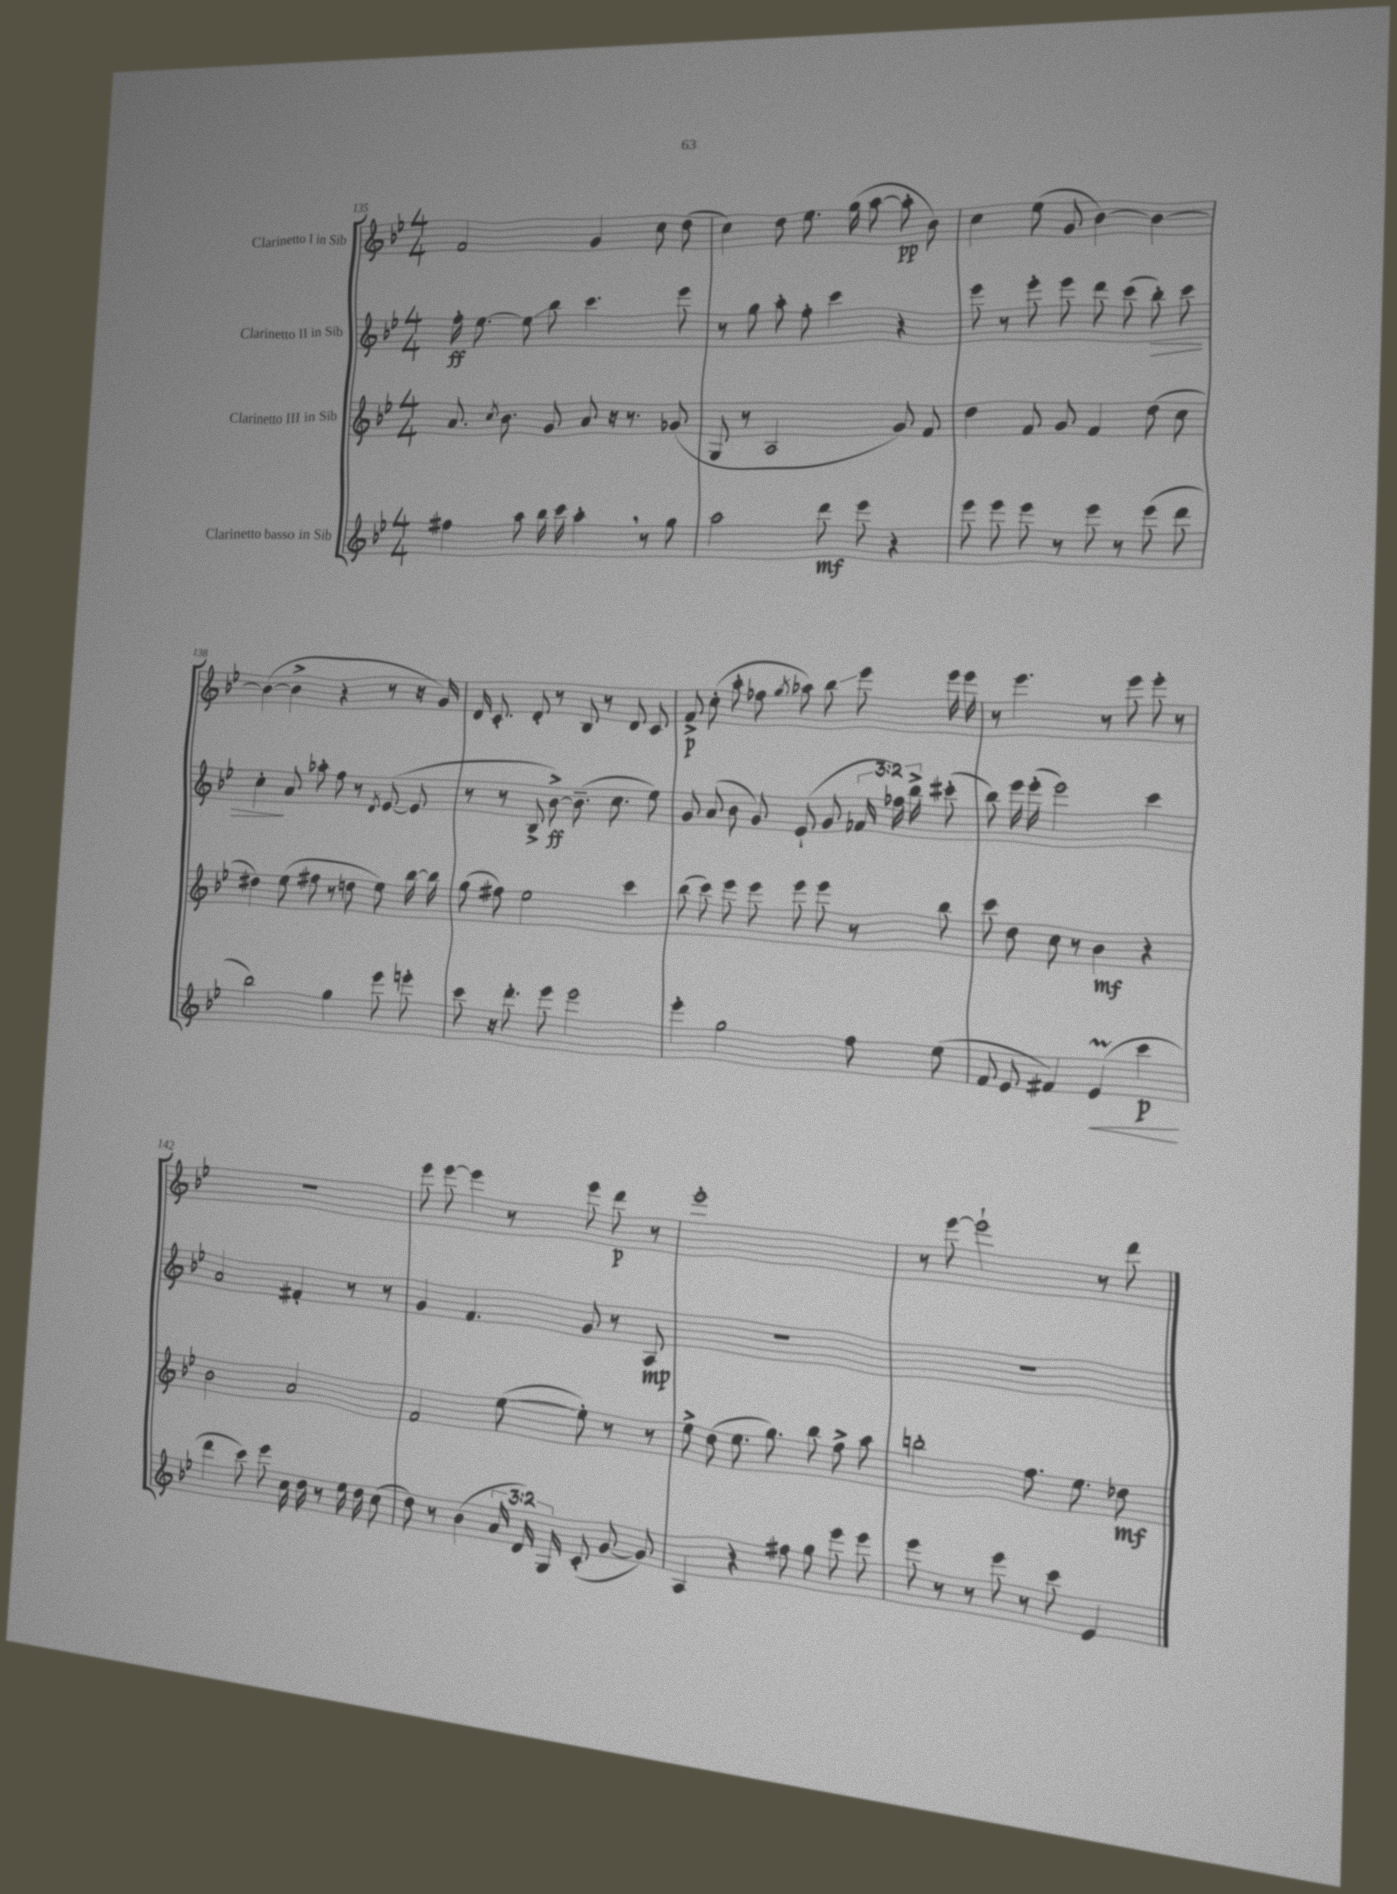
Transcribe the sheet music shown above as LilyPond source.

<<
\new StaffGroup <<
\new Staff = "s0" \with { instrumentName = "Clarinetto I in Sib" } {
    \clef treble \key bes \major \numericTimeSignature \time 4/4
    \autoBeamOff f'2 g'4 c''8 d''8( |
    c''4) d''8 ees''8. g''16( a''8~ a''8-.\pp bes'8) |
    c''4 ees''8( g'8 bes'4~) bes'4~ |
    bes'4~( bes'4-> r4 r8 r16 g'16) |
    d'16 c'8.-. d'8-. r8 bes8 r8 d'8 c'8 |
    f'8->\p c''8-.( a''8-. fes''8 \acciaccatura { g''8 } aes''8) bes''8\glissando ees'''8 ees'''16 ees'''16 |
    r8 ees'''4. r8 ees'''8 ees'''8-. r8 |
    R1 |
    ees'''8 ees'''8~ ees'''4 r8 ees'''8 d'''8\p r8 |
    ees'''1-. |
    r8 ees'''8~ ees'''2-! r8 d'''8 \bar "|." |
}
\new Staff = "s1" \with { instrumentName = "Clarinetto II in Sib" } {
    \clef treble \key bes \major \numericTimeSignature \time 4/4 \override Staff.TupletNumber.text = #tuplet-number::calc-fraction-text
    \autoBeamOff f''16-.\ff ees''8.~ ees''8\glissando bes''8 c'''4. ees'''8 |
    r8 g''8 a''8-. f''8-. c'''4 r4 |
    ees'''8 r8 ees'''8-. ees'''8 d'''8 c'''8( bes''8-.\>) c'''8 |
    c''4-.\! a'8 aes''8-. f''8 r8 \acciaccatura { d'8 } ees'8~( ees'8 |
    r8 r8 bes8-> bes'8~->\ff) bes'8.--( c''8. ees''8) |
    g'8 a'8( bes'8 g'8) ees'8-!( g'8 \tuplet 3/2 { fes'16 fes''16) bes''16-> } cis'''8-.( |
    bes''8) ees'''16 ees'''16-.( ees'''2) c'''4 |
    a'2 fis'4-. r8 r8 |
    g'4 f'4. g'8 r8 a8\mp |
    R1 |
    R1 \bar "|." |
}
\new Staff = "s2" \with { instrumentName = "Clarinetto III in Sib" } {
    \clef treble \key bes \major \numericTimeSignature \time 4/4
    \autoBeamOff a'8. \acciaccatura { c''8 } bes'8. g'8 a'8 r16 r8. ges'8( |
    g8 r8 a2 g'8) f'8 |
    d''4 f'8 g'8 f'4 d''8( c''8 |
    dis''4) ees''8( fis''8 r8 d''8 ees''8) bes''16~ bes''16 |
    g''8( fis''8) ees''2 c'''4 |
    bes''8( c'''8) ees'''8 ees'''8 ees'''8 ees'''8 r8 bes''8 |
    c'''8 d''8 c''8 r8 bes'4\mf r4 |
    bes'2 a'2 |
    f'2 ees''8~( ees''8-.) r8 r8 |
    ees''8-> d''8( ees''8. g''8.) bes''8 f''8-> a''8 |
    b''2-. f''8. ees''8. des''8\mf \bar "|." |
}
\new Staff = "s3" \with { instrumentName = "Clarinetto basso in Sib" } {
    \clef treble \key bes \major \numericTimeSignature \time 4/4 \override Staff.TupletNumber.text = #tuplet-number::calc-fraction-text
    \autoBeamOff fis''4 a''8 bes''16 c'''16 a''4-. \breathe r8 g''8 |
    a''2 d'''8\mf ees'''8 r4 |
    ees'''8 ees'''8 ees'''8 r8 ees'''8 r8 ees'''8( d'''8 |
    bes''2) g''4 ees'''8 e'''8-. |
    c'''8 r16 d'''8.-. ees'''8 ees'''2 |
    ees'''4-. g''2 f''8 ees''8( |
    f'8 ees'8 fis'4) ees'4\prall\<( c'''4\p\! |
    d'''4 c'''8) ees'''8 c''16 d''16 r8 ees''16 d''16 c''8( |
    d''8) r8 bes'4( \tuplet 3/2 { a'16 d'16) g16 } c'8-.( g'8~ g'8) |
    a4 r4 fis''8 g''8 ees'''8 ees'''8 |
    ees'''8 r8 r8 ees'''8 r8 c'''8 ees'4 \bar "|." |
}
>>
>>
\layout { \context { \Score currentBarNumber = #135 } }
